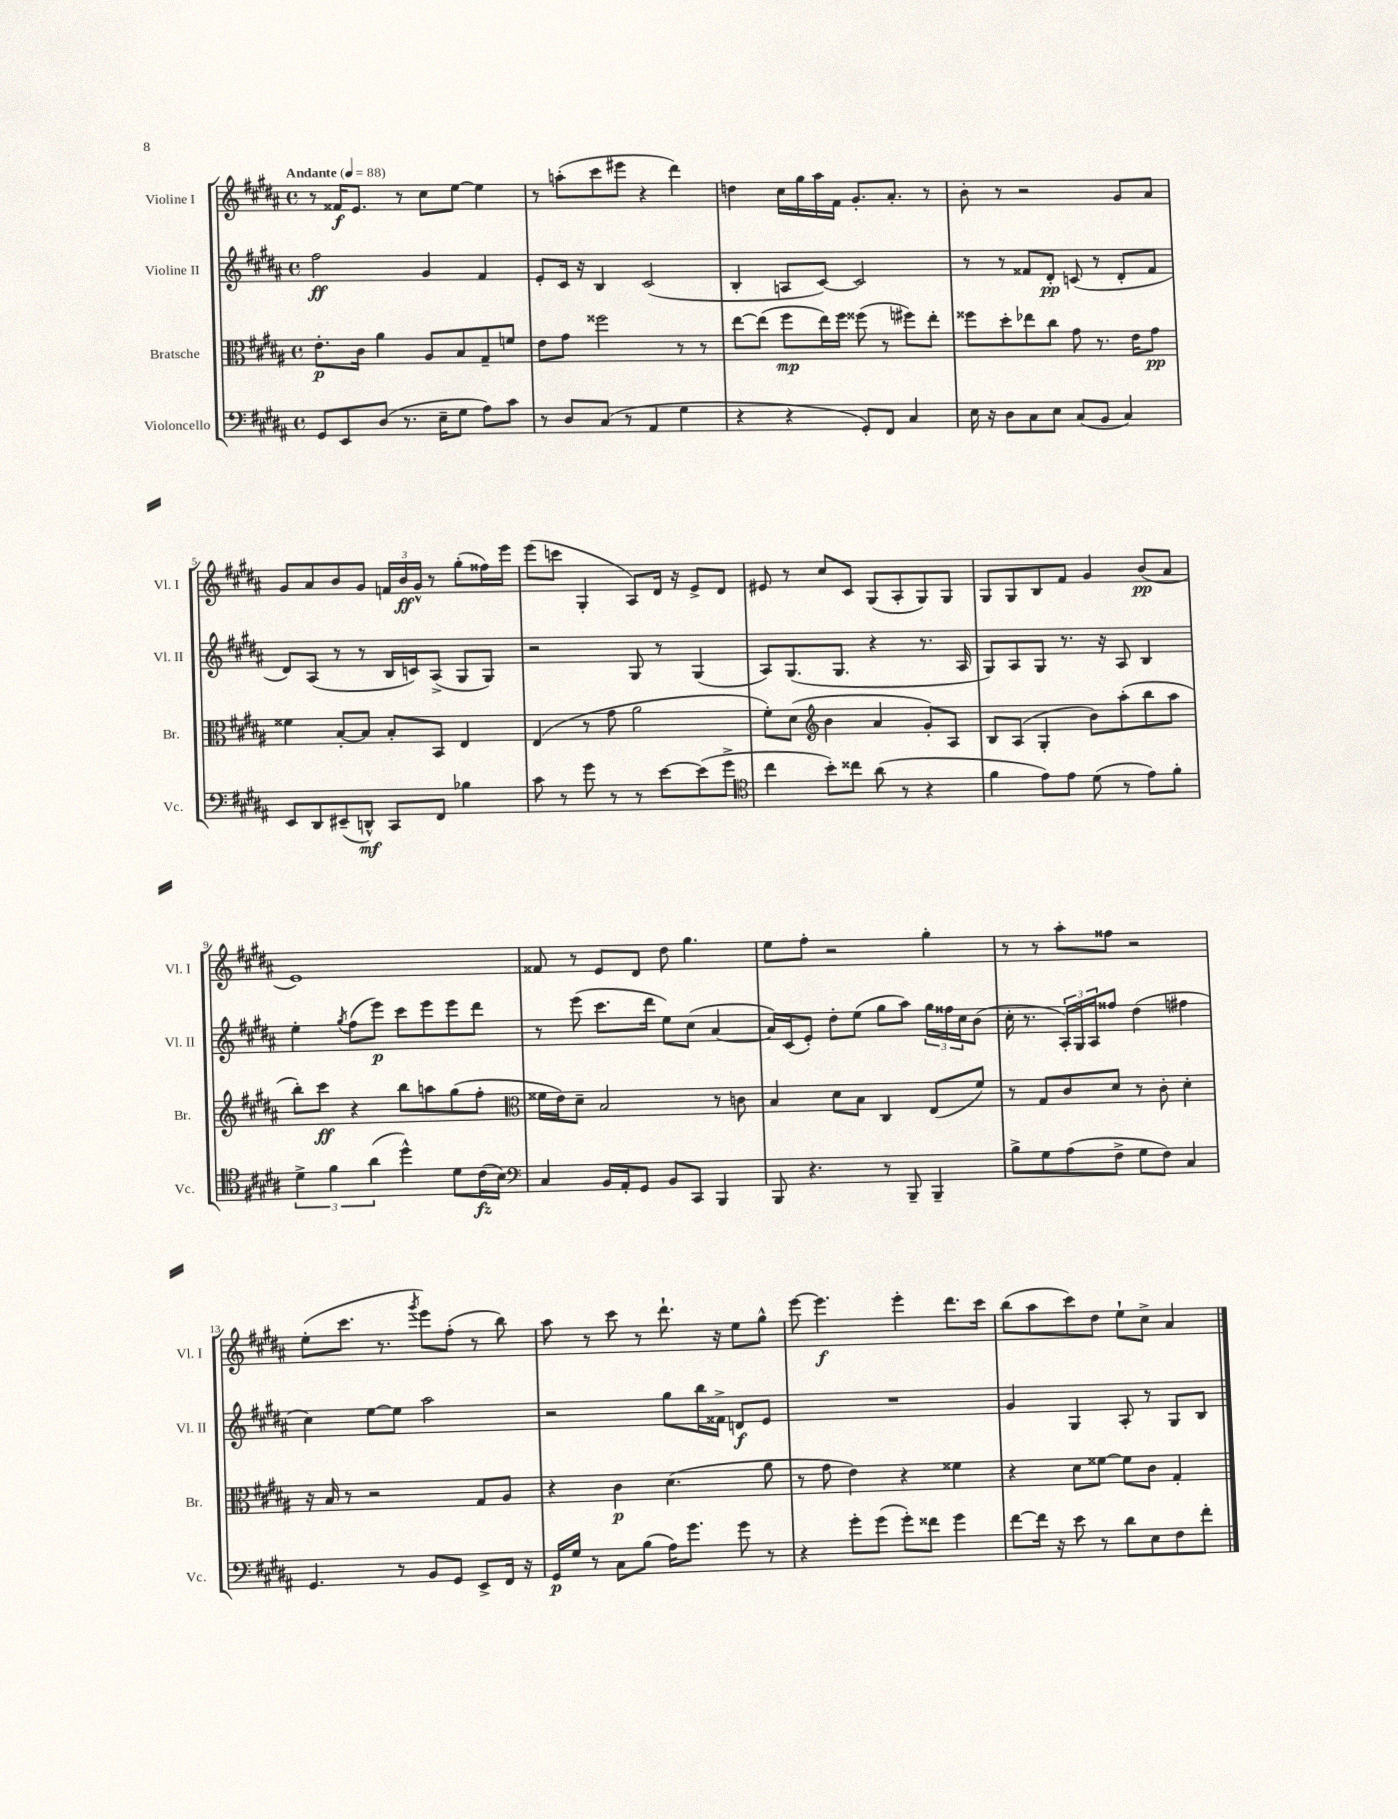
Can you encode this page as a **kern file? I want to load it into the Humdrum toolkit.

**kern	**kern	**kern	**kern
*staff4	*staff3	*staff2	*staff1
*clefF4	*clefC3	*clefG2	*clefG2
*k[f#c#g#d#a#]	*k[f#c#g#d#a#]	*k[f#c#g#d#a#]	*k[f#c#g#d#a#]
*M4/4	*M4/4	*M4/4	*M4/4
*met(c)	*met(c)	*met(c)	*met(c)
*MM88	*MM88	*MM88	*MM88
8GG#	8.e'	2ff#	8r
8EE	.	.	16f##
.	16c#	.	8.e
(8D#	4a#	.	.
8.r	.	.	8r
.	8A#	4g#	8cc#
16E~	.	.	.
8G#	8B	.	[8ee
8A#)	8G#~	4f#	4ee]
8c#	8f	.	.
=	=	=	=
8r	8e	8e'	8r
8D#	8g#	16c#	(8aa'
.	.	16r	.
(8C#	2ff##	4B	8ccc#
8r	.	.	8eee#
4AA#	.	(2c#	4r
4G#	8r	.	4ddd#)
.	8r	.	.
=	=	=	=
4r	[8ee	4B'	4dd
.	(8ee]	.	.
4r	8ff#	8A	16cc#
.	.	.	16gg#
.	16ee)	[8c#)	16aa#
.	16ff#	.	16f#
8GG#')	(8ff##	2c#]	8.g#'
8FF#	8r	.	.
.	.	.	8.a#'
4C#	8ff#)	.	.
.	8ee'	.	8r
=	=	=	=
16E	8ff##	8r	8b'
16r	.	.	.
8D#	8dd#'	8r	8r
8C#	8ee-	8f##	2r
8E	8cc#	8d#'	.
(8C#	8g#	(8c	.
8BB	8.r	8r	.
4C#)	.	8d#'	8g#
.	16e	.	.
.	8g#	8f##	8a#
=	=	=	=
8EE	4f##	8d#)	8g#
8DD#	.	(8A#	8a#
(8EE#~	[8B'	8r	8b
8DD^^)	8B]	8r	8g#
8CC#	8B'	16B	24f
.	.	.	24b
.	.	16c)	.
.	.	.	24g#^^
8FF#	8BB	(8A#^	8r
4B-	4E	8G#	(8gg#'
.	.	8G#)	16ff##)
.	.	.	16eee
=	=	=	=
8c#	(4E	2r	(8eee
8r	.	.	8ccc
8g#	8r	.	4G#'
8r	8g#	.	.
8r	2a#	8G#	8A#)
[8e	.	8r	16d#
.	.	.	16r
(8e]	.	(4G#	8e^
8g#^	.	.	8d#
=	=	=	=
*clefC4	*	*	*
4cc#	8f#')	8A#)	8e#
.	(8d#	(8.G#	8r
*	*clefG2	*	*
8b')	4b	.	8cc#
.	.	8.G#	.
8cc##	.	.	8c#
(8a#	4a#	4r	(8G#
8r	.	.	8A#'
4r	8g#')	8.r	8G#)
.	8A#	.	8G#
.	.	16A#	.
=	=	=	=
4f#	8B	8G#)	8G#
.	(8A#	8A#	8G#
8e)	4G#'	8G#	8B
8e	.	8.r	8f#
(8d#	8b)	.	4g#
.	.	16r	.
8r	(8aa#'	8A#	.
8e)	8bb	4B	(8b
8f#'	8aa#	.	8a#
=	=	=	=
6d#^	8bb')	4ee'	1e)
.	8ccc#	.	.
6f#	.	.	.
.	.	8qgg#	.
.	4r	(8ff#	.
(6a#	.	.	.
.	.	8eee)	.
4dd#^^)	8bb	8ccc#	.
.	8aa	8eee	.
8d#	(8gg#	8eee	.
(16c#	8ff#'	8ddd#	.
16B)	.	.	.
=	=	=	=
*clefF4	*clefC3	*	*
4C#	16f##	8r	8f##
.	16e)	.	.
.	8d#~	(8eee	8r
16BB	2B	8.ccc#	8e
16AA#'	.	.	.
8GG#	.	.	8d#
.	.	16ddd#	.
8BB	.	8ee)	8dd#
8CC#	.	(8cc#	4.gg#
4BBB	8r	[4a#	.
.	8c	.	.
=	=	=	=
8BBB	4B	16a#])	8ee
.	.	(16c#	.
4.r	.	8e')	8ff#'
.	8d#	8dd#'	2r
.	8B	(8ee	.
8r	4C#	8gg#	.
8BBB~	.	8aa#)	.
4BBB~	(8E	24gg#	4gg#'
.	.	24ff##	.
.	.	24cc#	.
.	8f#)	(8b	.
=	=	=	=
8B^	8r	16cc#'	8r
.	.	8.r	.
8G#	8G#	.	8r
(8A#	8c#	24A#')	8aa#'
.	.	24G#	.
.	.	24A#	.
8F#^	8d#	8ff##	8ff##
8G#	8r	(4dd#	2r
8F#)	8c#'	.	.
4C#	4d#'	4ff#	.
=	=	=	=
4.GG#	16r	4cc#)	(8ee'
.	16B	.	.
.	8r	.	8.ccc#
.	2r	[8ee	.
.	.	.	8.r
8r	.	8ee]	.
.	.	.	8qggg#
8BB	.	2aa#	8eee)
8GG#	.	.	(8ff#'
8EE^	8G#	.	8r
16FF#	8A#	.	8bb)
16r	.	.	.
=	=	=	=
16GG#	4r	2r	8aa#
16G#	.	.	.
8r	.	.	8r
8C#	4c#	.	8ccc#
(8B	.	.	8r
16A#)	(4.d#	8gg#	8.ddd#`
8.g#	.	.	.
.	.	16bb	.
.	.	16f##^	16r
8g#	.	8d	8ee
8r	8a#	8e	8gg#^^
=	=	=	=
4r	8r	1r	[8eee
.	8g#	.	4.eee]
8g#'	4e)	.	.
(8g#	.	.	.
8g#')	4r	.	4eee'
8f##	.	.	.
4g#	4f##	.	8.ddd#
.	.	.	16ccc#
=	=	=	=
[8f#	4r	4g#	(8bb
16f#]	.	.	8aa#
16r	.	.	.
8e	8d#	4G#	8ccc#)
8r	[8f##	.	8dd#
8d#	8f##]	8A#'	8ee`
8E	8c#	8r	8cc#^
8F#	4G#'	8G#	4a#
8f#'	.	8B	.
==	==	==	==
*-	*-	*-	*-
